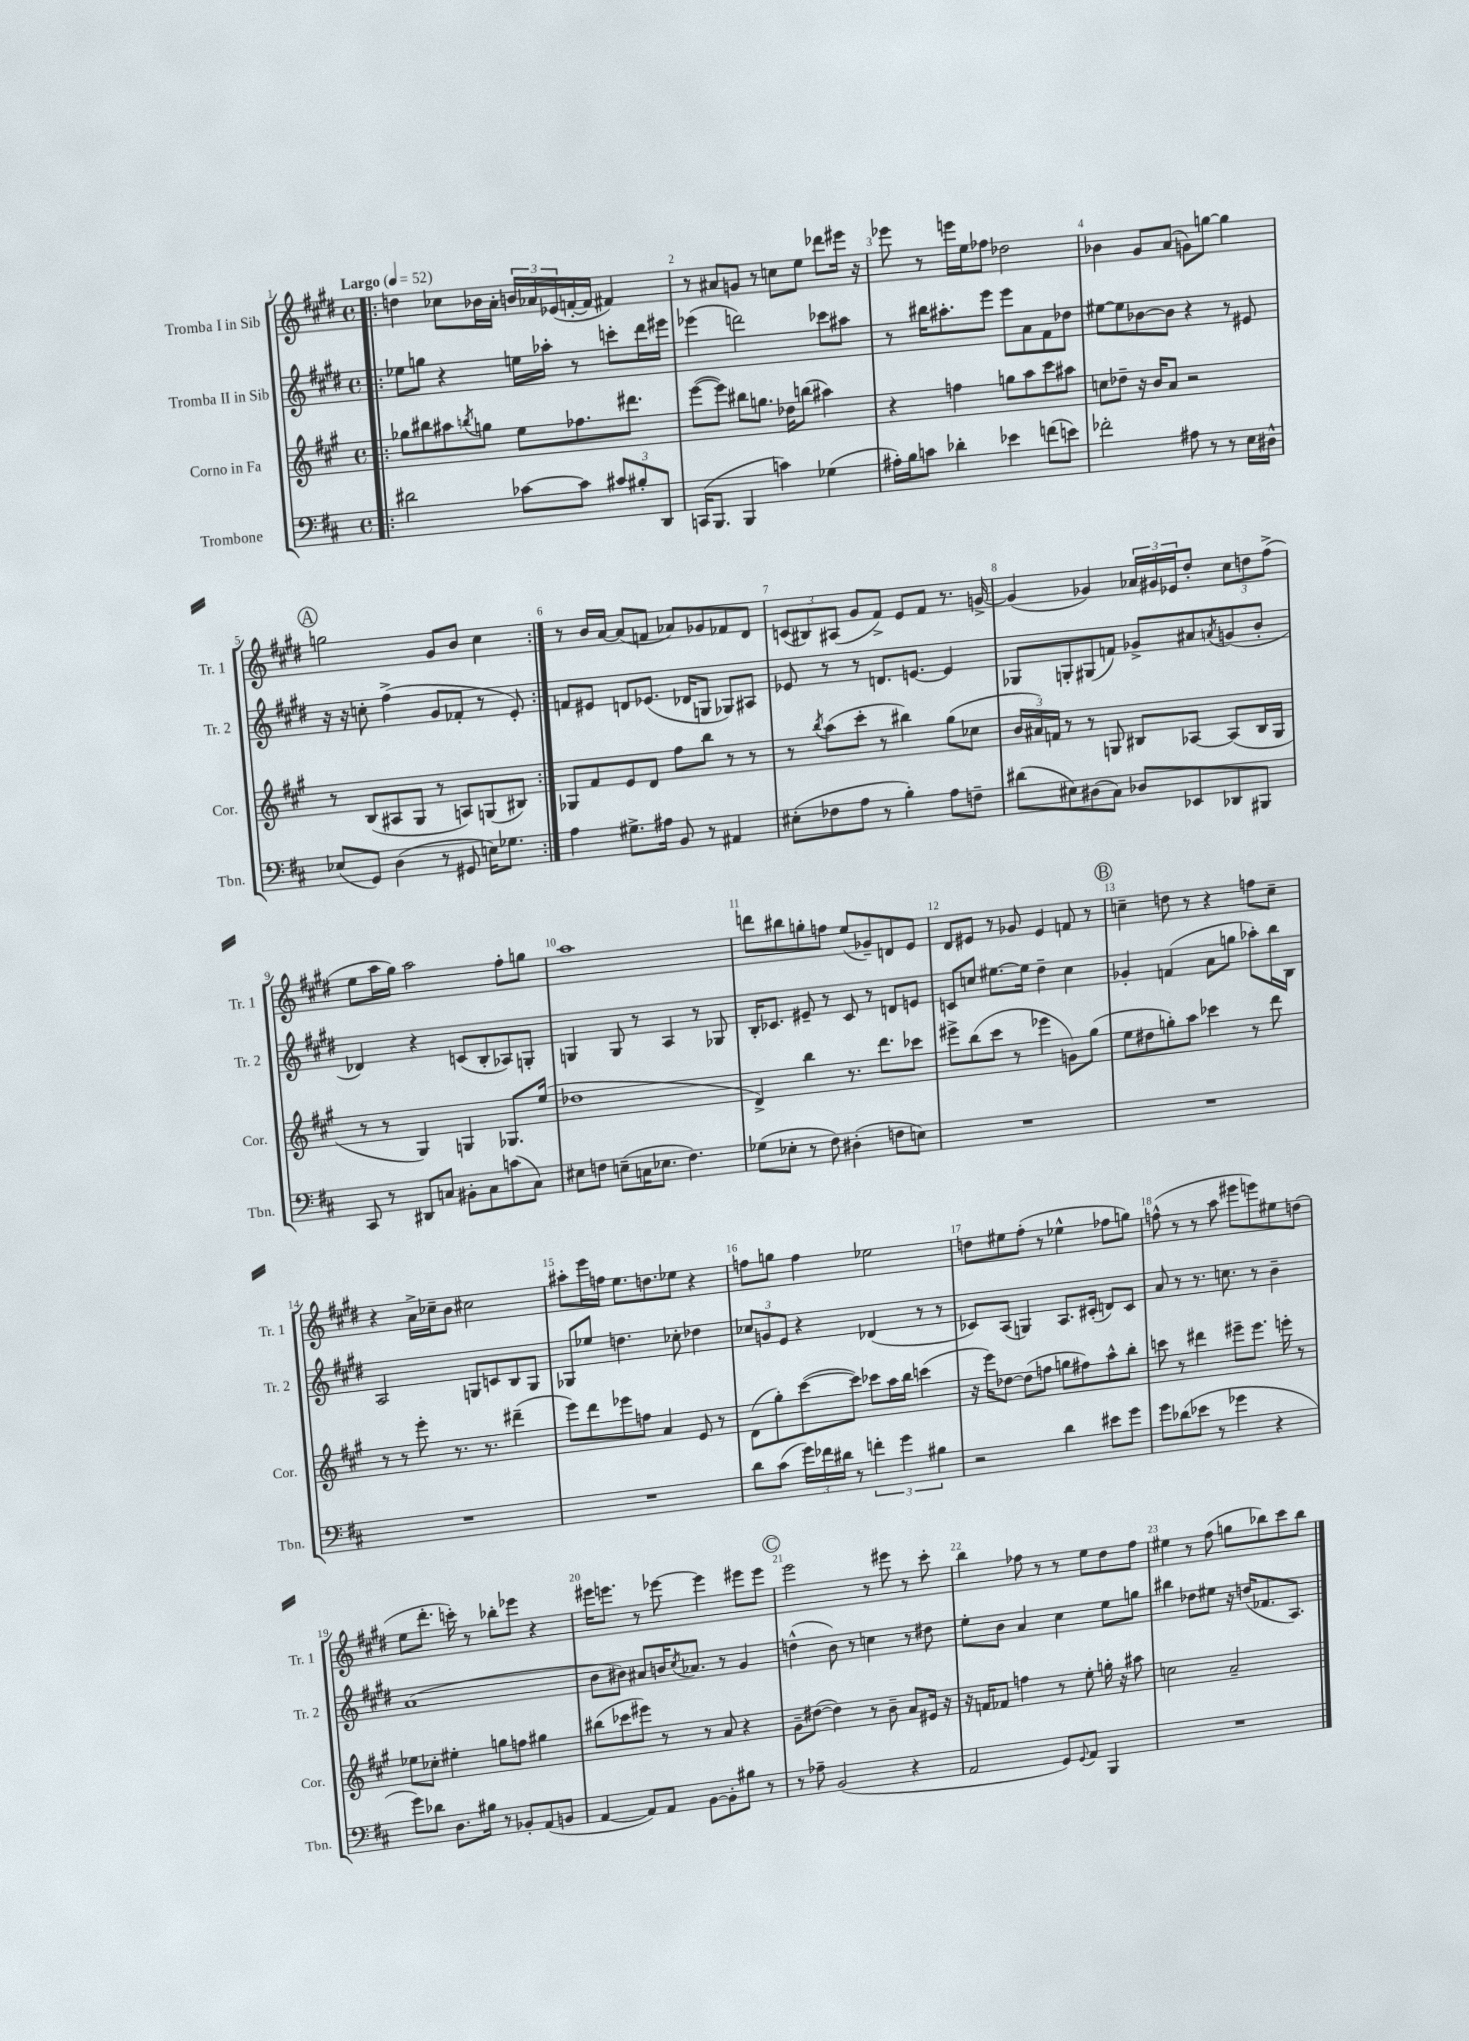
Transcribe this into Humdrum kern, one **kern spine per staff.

**kern	**kern	**kern	**kern
*part4	*part3	*part2	*part1
*staff4	*staff3	*staff2	*staff1
*I"Trombone	*I"Corno in Fa	*I"Tromba II in Sib	*I"Tromba I in Sib
*I'Tbn.	*I'Cor.	*I'Tr. 2	*I'Tr. 1
*clefF4	*clefG2	*clefG2	*clefG2
*k[f#c#]	*k[f#c#g#]	*k[f#c#g#d#]	*k[f#c#g#d#]
*M4/4	*M4/4	*M4/4	*M4/4
*met(c)	*met(c)	*met(c)	*met(c)
*MM52	*MM52	*MM52	*MM52
=1!|:	=1!|:	=1!|:	=1!|:
!	!	!	!LO:TX:a:B:t=Largo
2d#X\	8gg-X\L	8ee-X\L	4ddn\
.	8bb#X\	8ggn\J	.
.	8aa#X\	4r	8cc-X\L
.	8qbbn/	.	.
.	8ggn\J	.	16b-X\L
.	.	.	16a'\JJ
[8c-X\L	8ee\L	16een\LL	24bn/LL
.	.	.	24a-X/
.	.	16aa-X'\JJ	.
.	.	.	(24e-X/
8c-\J]	8.ff-X\	8r	[16fn'/
.	.	.	16f/JJ]
12c#X/L	.	8cccn'\L	4f#X/)
.	8.ddd#X\J	.	.
12B#X'/	.	.	.
.	.	16ddd#\L	.
12DD/J	.	.	.
.	.	16eee#X\JJ	.
=2	=2	=2	=2
(16CCn/KL	([8eee\L	(4eee-X\	8r
8.BBB/J	.	.	.
.	8eee\J])	.	8a#X/L
4BBB/	8bb#X\L	2dddn\)	8gn/J
.	8.ggn\J	.	8r
4cn\)	.	.	8ccn\L
.	16dd-X\KL	.	.
.	(8bbn\J	.	8ee\J
(4G-X\	4aa#X\)	8ccc-X\L	8ddd-X\L
.	.	8aa#X\J	16eee#X\Jk
.	.	.	16r
=3	=3	=3	=3
16A#X'\LL)	4r	8r	8eee-X\
16B\J	.	.	.
8cn\J	.	16bb#X\KL	8r
.	.	8.aa#X'\	.
4d-X'\	4ffn\	.	16eeen\LL
.	.	.	16ee\J
.	.	8eee\J	8ff-X\J
4e-X\	8ggn\L	8eee\L	2dd-X\
.	8aa\	8a\	.
(8fn\L	8ccc#\	8f#\	.
8en\J)	8aa#X\J	8dd-X\J	.
=4	=4	=4	=4
2f-X'\	8ccn\L	[8ee#X\L	4b-X\
.	8dd-X~\J	8ee#\]	.
.	16r	[8b-X\	8g#/L
.	16b/KL	.	.
.	8a/J	8b-\J]	(8a/J
8A#X\	2r	4r	8gn\L)
8r	.	.	[8ggn\J
8r	.	8r	4gg\]
16E\LL	.	8e#X/	.
16D#X^^\JJ	.	.	.
!!LO:LB:g=z
!!LO:REH:place=s1:t=A
=5	=5	=5	=5
(8E-X/L	8r	16r	2ggn\
.	.	16r	.
8GG/J)	(8B/L	8ccn'\	.
(4D\	8A#X/	(4ff#^\	.
.	8G#/J	.	.
8r	8r	8g#/L	8g#/L
8GG#X/	8An/L)	8f-X'/J	8b/J
16En\KL)	(8Gn/	8r	4cc#\
8.G-X\J	.	.	.
.	8B#X/J)	8e'/)	.
=6:|!	=6:|!	=6:|!	=6:|!
4A\	8G-X/L	8fn/L	8r
.	8f#/	8e#X/J	16b/LL
.	.	.	[16a/JJ
8.G#X^\L	8e/	8dn/L	(8a/L]
.	8d/J	(8.e-X/J	8fn/J
16A#X\Jk	.	.	.
8BB/	8ff#\L	.	8a-X/L)
.	.	16d-X/KL	.
8r	8bb\J	8Gn/J	8g-X/
4AA#X/	8r	8G-X/L)	8f-X/
.	8r	8A#X/J	8d#/J
=7	=7	=7	=7
(8E#X'\L	8r	8e-X/	(12cn/L
.	.	.	12B#X/)
.	8qbb/	.	.
8F-X\	(8aa\L	8r	.
.	.	.	(12A#X/J
8A\J	8ccc#'\J	8r	8g#/L
8r	8r	8.dn/L	8f#^/J)
4B'\)	4bb#X\)	.	8e/L
.	.	[8.en/J	.
.	.	.	8f#/J
8A\L	(8gg#\L	4e/]	8.r
8Fn~\J	8cc-X\J	.	.
.	.	.	[16gn^/
=8	=8	=8	=8
(8d#X\L	24b/LL	8G-X/L	(4g/]
.	24a#X/)	.	.
.	24fn/JJ	.	.
8E#X\)	8r	8Gn'/	.
(8D#X\	8r	(8G#X/	4g-X/)
8C#\J)	8Gn/	8fn/J)	.
8D-X/L	8B#X/L	8g-X^/L	24a-X/LL
.	.	.	24g#X/
.	.	.	24e-X/J
8EE-X/	[8A-X/J	8a#X/	8dd#'/J
.	.	8qan/	.
8DD-X/	(8A-/L]	(8gn/	12cc#\L
.	.	.	12ddn\
8BBB#X/J	16B#/L	8b'/J	.
.	.	.	(12ff#^\J
.	16G/JJ	.	.
!!LO:LB:g=z
=9	=9	=9	=9
8CC#/	8r	4d-X/)	8ee\L
8r	8r	.	16aa\L
.	.	.	16gg#\JJ)
8DD#X/L	4G#/)	4r	2aa\
8Cn/J	.	.	.
8BB#X'\L	4Gn/	(8cn/L	.
8C\	.	8B'/	.
(8cn\	8.G-X/L	8A-X/)	8ff#'\L
8C\J)	.	8Gn'/J	8ggn\J
.	(16ee/Jk	.	.
=10	=10	=10	=10
8E#X\L	1dd-X	4Gn/	1aa
8Fn\J	.	.	.
(8En~\L	.	8G/	.
16Cn\K	.	8r	.
8.E-X\J	.	.	.
.	.	4A/	.
4.F\)	.	.	.
.	.	8r	.
.	.	8G-X/	.
=11	=11	=11	=11
(8G-X\L	4d^/)	16B'/KL	8dddn\L
.	.	8.c-X/J	.
8E-X'\J	.	.	8bb#X\
8r	4bb\	8e#X~/	8ggn'\
8F#\)	.	8r	8ffn\J
(4D#X'\	8.r	8c-/	(8ee/L
.	.	8r	8g-X~/)
.	8.ddd\L	.	.
8Fn\L	.	8dn/L	8dn/
8En\J)	8ccc-X\J	8en/J	8e/J
=12	=12	=12	=12
1r	8eee#X^\L	8cn/L	8d#/L
.	(8bb\	8ccn/J	8e#X/J
.	8ccc#\J	[8.ee#X\L	8r
.	8r	.	8g-X/
.	.	16ee#\Jk]	.
.	4eee-X\	4dd#~\	4e#/
.	8gn\L)	4cc\	8fn/
.	(8gg#\J	.	8r
!!LO:REH:place=s1:t=B
=13	=13	=13	=13
1r	8ee\L	4g-X'/	4ccn~\
.	8dd#X\	.	.
.	8ggn'\)	(4fn/	8ddn\
.	8aa\J	.	8r
.	4ccc-X\	8a\L	4r
.	.	8ggn\J	.
.	8r	8aa-X'\L)	8ffn\L
.	8ddd\	16bb\L	8cc~\J
.	.	16B\JJ	.
!!LO:LB:g=z
=14	=14	=14	=14
1r	8r	2A/	4r
.	8r	.	.
.	8eee'\	.	16a^\LL
.	.	.	16cc-X~\J
.	8.r	.	8b\J
.	.	8Gn/L	2cc#X\
.	8.r	.	.
.	.	8cn/	.
.	(4ddd#X~\	8B/	.
.	.	8G/J	.
=15	=15	=15	=15
1r	8eee\L)	8G-X/L	8aa#X'\L
.	8ddd\	8ee-X/J	16eee\L
.	.	.	16ffn\JJ
.	8eee-X\	4.ddn\	8.ee\L
.	8ffn\J	.	.
.	.	.	8.ddn\
.	4a/	.	.
.	.	8cc-X'\	8ee-X\J
.	8e/	4dd-X\	4r
.	8r	.	.
=16	=16	=16	=16
8d\L	(8d\L	12cc-X/L	8ffn\L
.	.	12gn/	.
(8c#\J	8gg#'\)	.	8ggn\J
.	.	12e/J	.
24g\LL)	([8ccc#\	4r	4ff\
24f-X\	.	.	.
24d#X\JJ	.	.	.
8r	8ccc#\J])	.	.
6fn'\	8ccc-X\L	(4d-X/	2ee-X\
.	16aa\L	.	.
6g\	.	.	.
.	16bb\JJ	.	.
.	(4cccn\	8r	.
6B#X\	.	.	.
.	.	8r	.
=17	=17	=17	=17
2r	16r	8c-X/L)	8ddn\L
.	16eee\KL)	.	.
.	[8dd-X\J	(8A/J	8ee#X\
.	(8dd-\L]	4Gn/)	(8ff#'\J
.	8ffn\J	.	8r
4d\	8ggn\L	8.A/L	4ee-X^^\
.	8ff#X\)	.	.
.	.	(16c#X'/Jk	.
8e#X\L	8aa^^\	8dn/L)	8ff-X\L
8g\J	8bb'\J	8c#/J	8ggn\J)
=18	=18	=18	=18
8g\L	8cccn\	8a/	(8ffn^^\
(8d-X\	8r	8r	8r
8e-X\J	4ddd#X\	8.r	8r
8r	.	.	8aa\
.	.	8.ccn\	.
4g-X\	8eee#X~\L	.	8eee#X\L
.	8.eee#\J	8r	8eeen\)
4r	.	4b~\	8ee#X\
.	16eeen'\	.	.
.	8r	.	(8ddn\J
!!LO:LB:g=z
=19	=19	=19	=19
8g\L)	8ee-X\L	(1a	8ee\L
8d-X\J	8cc-X'\J	.	8.ddd#'\J
8.D\L	4ee#X'\	.	.
.	.	.	16cccn'\)
.	.	.	8r
16B#X\Jk	.	.	.
8r	8ggn\L	.	8bb-X'\L
8BB-X'/L	8ffn\J	.	8eee-X\J
(8AA/	4gg#X\	.	4r
8BBn/J	.	.	.
=20	=20	=20	=20
[4AA/	(8bb#X\L	8b\L	16eee#X\KL
.	.	.	8.eeen\J
.	8ccc-X\	8b#X\J)	.
8AA/L])	8eee#X\J)	8a#X/L	8r
8AA/J	8r	16bn/K	[8eee-X\
.	.	8qcc#/	.
.	.	8.a-X/J	.
[8BB\L	8r	.	4eee-\]
8BB'\]	8a/	8r	.
8B#X\J	4r	4g#/	8eee#X\L
8r	.	.	8eee#\J
!!LO:REH:place=s1:t=C
=21	=21	=21	=21
8r	8g#~\L	(4ddn^^\	2eee\
8A-X~\	([8dd#X\J	.	.
(2BB/	4dd#\])	8b\)	.
.	.	8r	.
.	8r	4ccn\	8r
.	8b~\	.	8eee#X\
4r	8a/L	8r	8r
.	16e#X/Jk	8dd#X\	8ccc#'\
.	16r	.	.
=22	=22	=22	=22
2AA/	16r	8ee'\L	4bb\
.	16fn/KL	.	.
.	8f-X/J	8b\J	.
.	4ffn\	4a/	8ff-X\
.	.	.	8r
8GG/L)	8r	4cc#\	8r
8qqGG/	.	.	.
8AA/J	8ee'\	.	8ee\L
4BBB/	16ggn'\	8ee\L	8dd#\
.	16r	.	.
.	8aa#X\	8ggn\J	8ff-\J
=23	=23	=23	=23
1r	2ccn\	4bb#X\	4ee#X\
.	.	8dd-X\L	8r
.	.	8ee#X\J	(8ff#\
.	2a~/	16r	8ggn\L
.	.	(16ddn/KL	.
.	.	8.f-X/	8bb-X\)
.	.	.	8ccc#\
.	.	8.A/J)	.
.	.	.	8bb-\J
==	==	==	==
*-	*-	*-	*-
